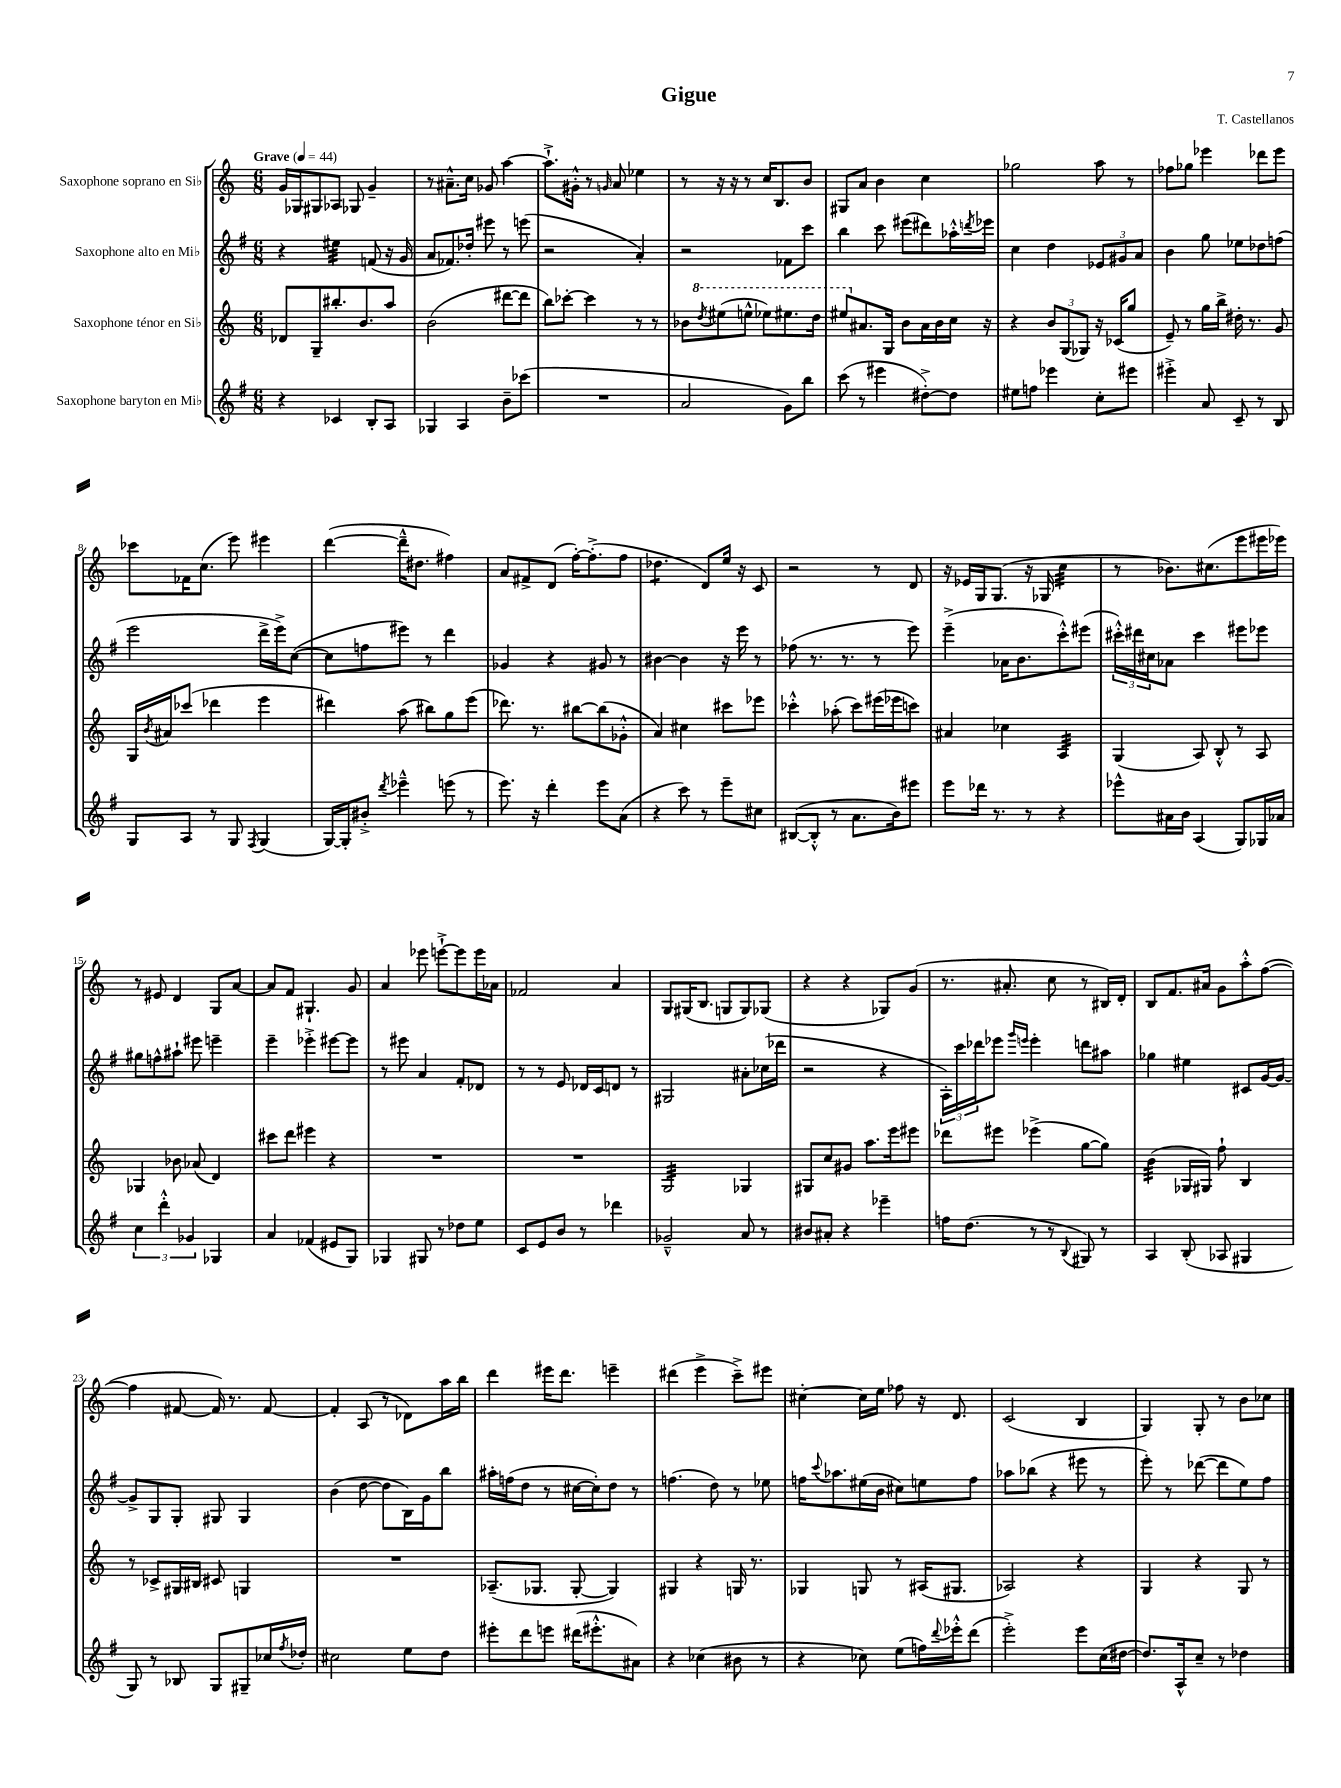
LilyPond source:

\header { title = "Gigue" composer = "T. Castellanos" }
<<
\new StaffGroup <<
\new Staff = "s0" \with { instrumentName = "Saxophone soprano en Sib" } {
    \clef treble \key c \major \numericTimeSignature \time 6/8 \tempo "Grave" 4 = 44
    g'16 ges16 gis8 aes8 ges8 g'4-- |
    r8 ais'8.---^ c''16 ges'8 a''4~ |
    a''8.-!-> gis'16-.-^ r8 \grace { g'16 } a'8 ees''4 |
    r8 r16 r16 r8 c''16 b8. b'8 |
    gis8 a'8 b'4 c''4 |
    ges''2 a''8 r8 |
    fes''8 ges''8 ees'''4 des'''8 ees'''8 |
    ces'''8 fes'16 c''8.( e'''8) eis'''4 |
    d'''4~( d'''16---^ dis''8. fis''4) |
    a'8 fis'8-> d'8( f''16~-.) f''8.-.->( f''8 |
    des''4.:8 d'8) e''16 r16 c'8 |
    r2 r8 d'8 |
    r16 ees'16 g16 g8.( r16 ges16 c''4:32 |
    r8 bes'8.) cis''8.( e'''8 eis'''16 ees'''16) |
    r8 eis'8 d'4 g8 a'8~ |
    a'8 f'8 gis4.-! g'8 |
    a'4 ees'''8 e'''8~-!-> e'''8 e'''16 aes'16 |
    fes'2 a'4 |
    g8 gis16( b8. g8 g8) ges8( |
    r4 r4 ges8) g'8( |
    r8. ais'8.-. c''8 r8 bis16) d'16-. |
    b8 f'8. ais'16 g'8 a''8-.-^ f''8~( |
    f''4 fis'8~ fis'16) r8. fis'8~ |
    fis'4-. a8( r8 des'8) a''16 b''16 |
    d'''4 eis'''16 d'''8. e'''4-- |
    dis'''4( e'''4-> c'''8--->) eis'''8 |
    cis''4~-. cis''16 e''16 fes''8 r16 d'8. |
    c'2( b4 |
    g4) g8-. r8 b'8 ces''8 \bar "|." |
}
\new Staff = "s1" \with { instrumentName = "Saxophone alto en Mib" } {
    \clef treble \key g \major \numericTimeSignature \time 6/8
    r4 eis''4:32 f'8( r16 g'16 |
    a'8 fes'8.) des''16-. eis'''8 r8 e'''8( |
    r2 a'4-.) |
    r2 fes'8 c'''8 |
    b''4 c'''8 eis'''8( dis'''8) aes''16-.-^ \acciaccatura { d'''8 } ees'''16 |
    c''4 d''4 \tuplet 3/2 { ees'8 gis'8 a'8 } |
    b'4 g''8 ees''8 des''8 f''8( |
    e'''2 d'''16-> e'''16->) c''8~( |
    c''8 f''8 eis'''8) r8 d'''4 |
    ges'4 r4 gis'8 r8 |
    bis'4~ bis'4 r16 e'''16 r8 |
    fes''8( r8. r8. r8 e'''8) |
    e'''4--->( aes'16 b'8. c'''8-.-^) eis'''8( |
    \tuplet 3/2 { cis'''16-.-^) dis'''16 cis''16 } aes'8 cis'''4 eis'''8 ees'''8 |
    gis''8 f''8-^ ais''8-! eis'''8 e'''4-- |
    e'''4-- ees'''4-.-> eis'''8~ eis'''8 |
    r8 eis'''8 a'4 fis'8-. des'8 |
    r8 r8 e'8 des'16 c'16 d'8 r8 |
    gis2 ais'8-. ces''16( des'''16 |
    r2 r4 |
    \tuplet 3/2 { a16-.) c'''16 des'''16 } ees'''8 \grace { g'''16 e'''16 } e'''4-. d'''8 ais''8 |
    ges''4 eis''4 cis'8 g'16~ g'16~ |
    g'8-> g8 g8-. gis8 gis4 |
    b'4( d''8~ d''8 b16) g'16 b''8 |
    ais''16-. f''16( d''8 r8 cis''16~ cis''16-.) d''8 r8 |
    f''4.( d''8) r8 ees''8 |
    f''16 \appoggiatura { c'''8 } aes''8. eis''16( b'16 cis''8) e''8 f''8 |
    aes''8 bes''8( r4 eis'''8 r8 |
    e'''8-.) r8 des'''8~( des'''8 e''8) fis''8 \bar "|." |
}
\new Staff = "s2" \with { instrumentName = "Saxophone ténor en Sib" } {
    \clef treble \key c \major \numericTimeSignature \time 6/8
    des'8 g8-- bis''8.-. b'8. a''8 |
    b'2( dis'''8~ dis'''8 |
    b''8) ces'''8~-. ces'''4 r8 r8 |
    bes'8 \ottava #1 \acciaccatura { d'''8 } eis'''8( e'''8-^ ees'''8) eis'''8. d'''16 |
    eis'''8 \ottava #0 ais'8. g16 b'8 ais'16 b'16 c''16 r16 |
    r4 \tuplet 3/2 { b'8 g8( ges8) } r16 ces'16( g''8 |
    e'8--) r8 g''16 b''16-> dis''16-. r8. g'8 |
    g16 \acciaccatura { b'8 } ais'16 ces'''8( des'''4 e'''4 |
    dis'''4) a''8( bis''8) g''8 e'''8( |
    des'''8.) r8. bis''8~ bis''8( ges'8-.-^ |
    a'4) cis''4 cis'''8 ees'''8 |
    ces'''4-.-^ aes''8-.( ces'''8) eis'''16( ees'''16 c'''8) |
    ais'4 ces''4 a4:32 |
    g4( a8) b8-.-^ r8 a8 |
    ges4 bes'8 aes'8( d'4) |
    cis'''8 d'''8 eis'''4 r4 |
    R2. |
    R2. |
    g2:32 ges4 |
    gis8 c''8 gis'8 a''8. e'''16 eis'''8 |
    des'''8 eis'''8 ees'''4->( g''8~ g''8) |
    b'4:32( ges16 gis16) f''8-! b4 |
    r8 ces'8-> gis16 bis16 cis'8 g4 |
    R2. |
    aes8.--( ges8. ges8~-. ges4) |
    gis4 r4 g16 r8. |
    ges4 g8 r8 ais16( gis8. |
    aes2) r4 |
    g4 r4 g8 r8 \bar "|." |
}
\new Staff = "s3" \with { instrumentName = "Saxophone baryton en Mib" } {
    \clef treble \key g \major \numericTimeSignature \time 6/8
    r4 ces'4 b8-. a8 |
    ges4 a4 b'8-- ces'''8( |
    R2. |
    a'2 g'8) b''8 |
    c'''8( r8 eis'''4 dis''8~-.->) dis''8 |
    eis''8 f''8 ees'''4 c''8-. eis'''8 |
    eis'''4-.-> a'8 c'8-- r8 b8 |
    g8 a8 r8 g8 \acciaccatura { fis8 } g4( |
    g16~) g16-. bis'8-.-> \acciaccatura { d'''8 } ees'''4---^ e'''8( r8 |
    e'''8.) r16 d'''4-. e'''8 a'8( |
    r4 c'''8) r8 e'''8-- cis''8 |
    bis8~( bis8-.-^ r8 a'8. b'16) eis'''8 |
    e'''8 des'''16 r8. r8 r4 |
    ees'''8-^ ais'16 b'16 a4( g8) ges16 aes'16 |
    \tuplet 3/2 { c''4 d'''4-.-^ ges'4 } ges4 |
    a'4 fes'4( eis'8 g8) |
    ges4 gis8 r8 des''8 e''8 |
    c'8 e'8 b'8 r8 des'''4 |
    ges'2---^ a'8 r8 |
    bis'8 ais'8-. r4 ees'''4-- |
    f''16 d''8.( r8 r8 \appoggiatura { b8 } gis8) r8 |
    a4 b8-.( aes8 gis4 |
    g8) r8 bes8 g8 gis8-- ces''16 \acciaccatura { fis''8 } des''16-. |
    cis''2 e''8 d''8 |
    eis'''8-. d'''8 e'''8 dis'''16( eis'''8.-.-^ ais'8) |
    r4 ces''4( bis'8 r8 |
    r4 ces''8) e''8( f''16) \appoggiatura { d'''8 } ees'''16-.-^ d'''8( |
    e'''2-.->) e'''8 c''16( dis''16~ |
    dis''8.) a16-^ c''8-- r8 des''4 \bar "|." |
}
>>
>>
